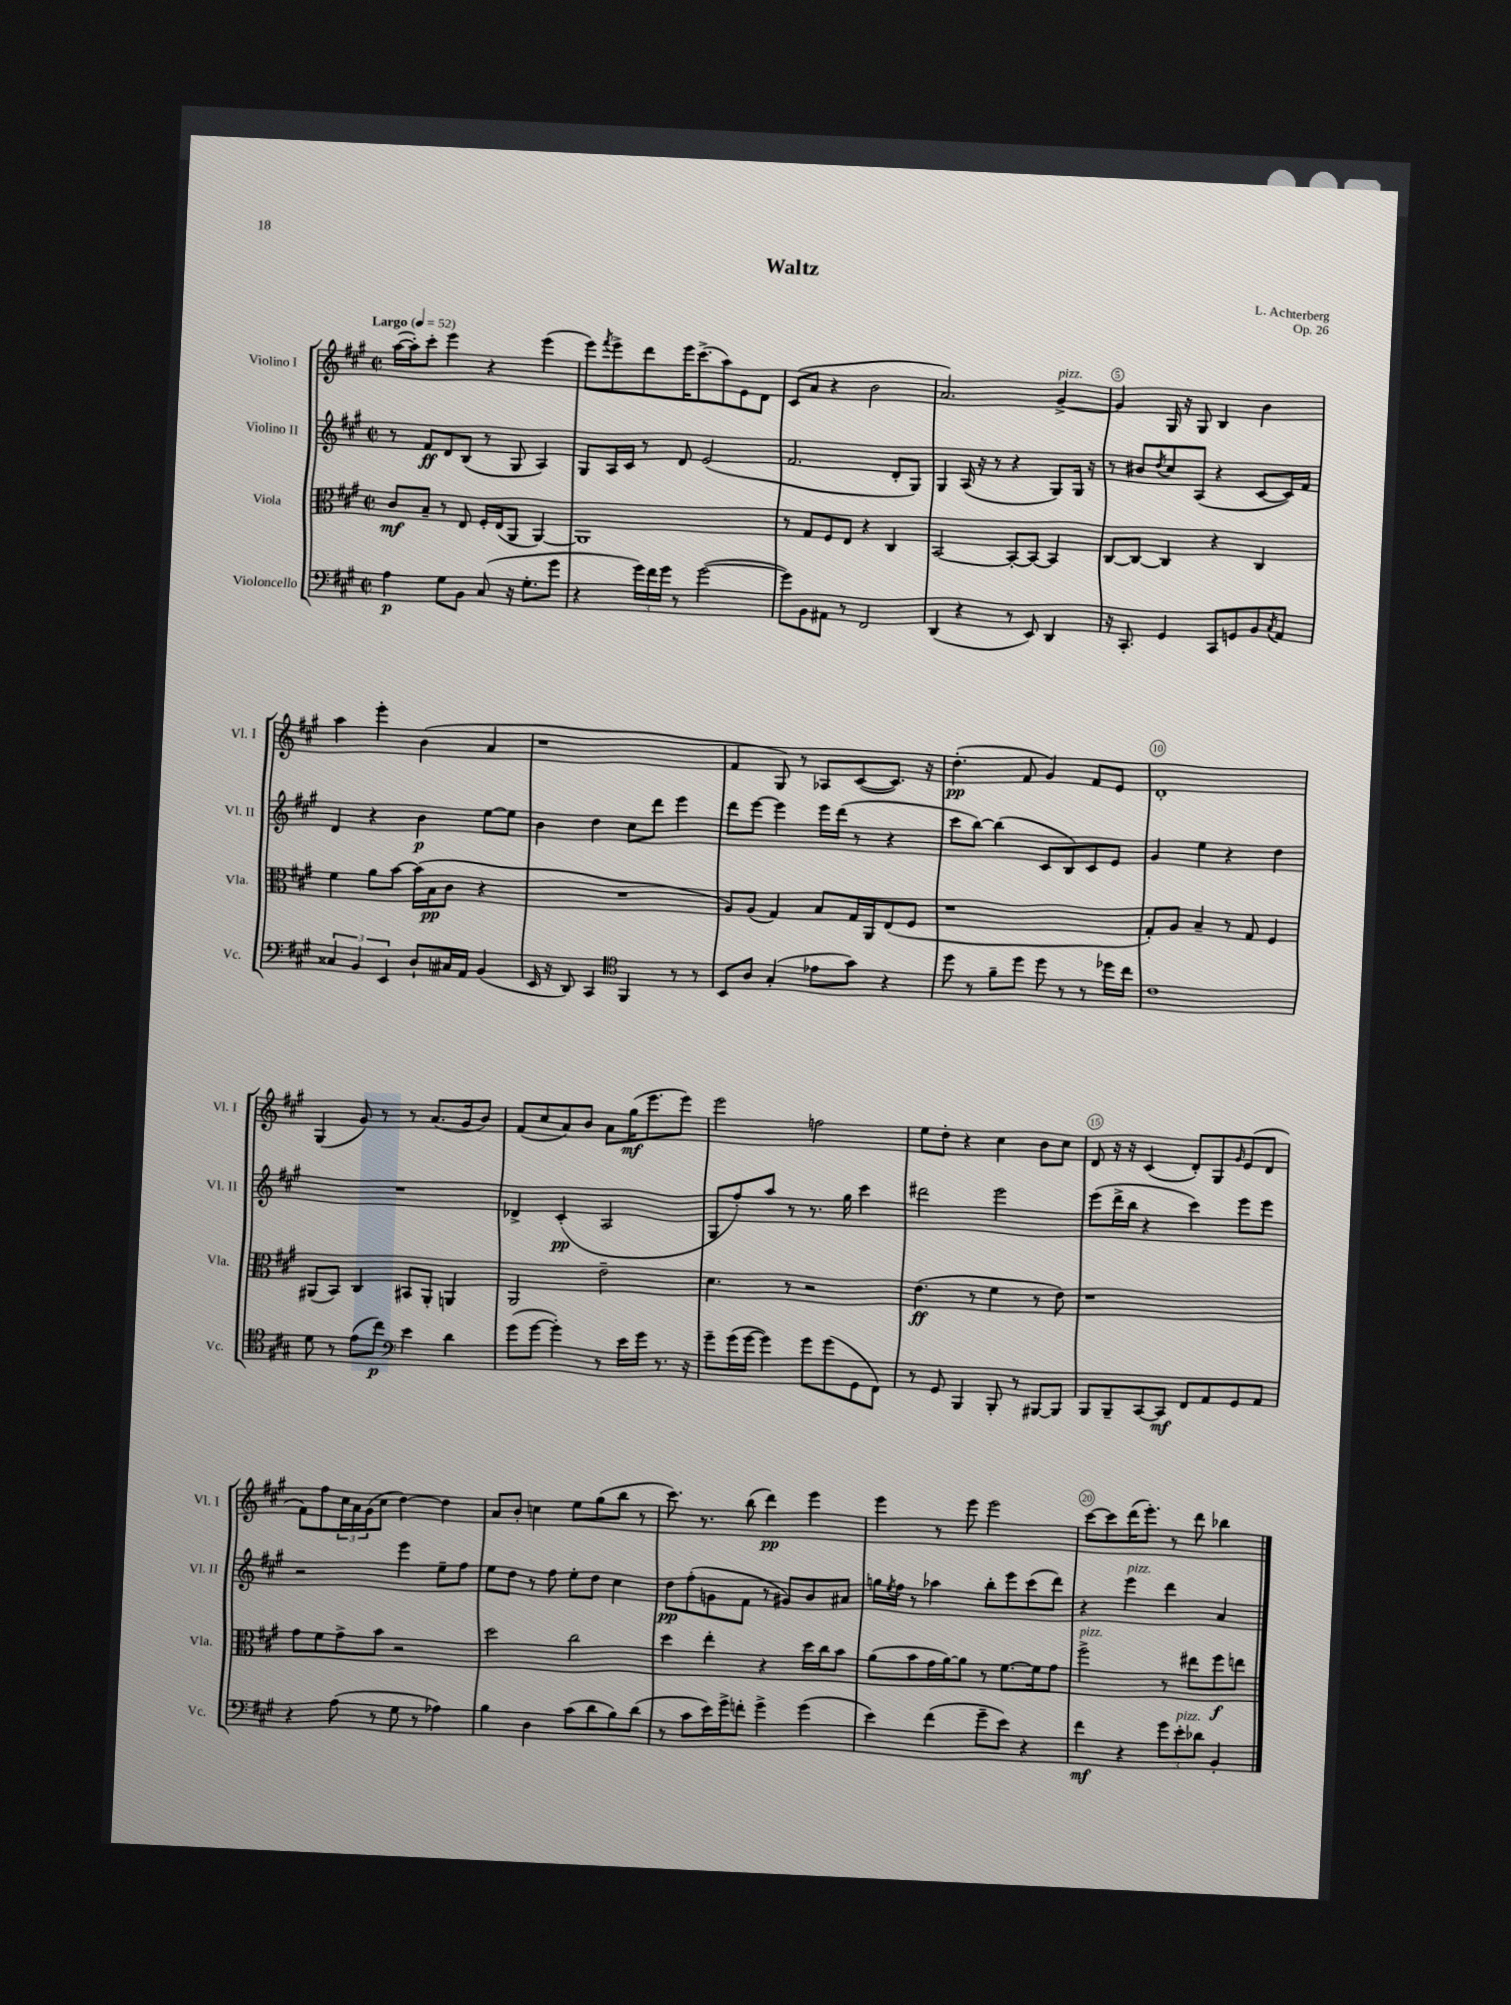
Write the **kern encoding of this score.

**kern	**kern	**kern	**kern
*staff4	*staff3	*staff2	*staff1
*clefF4	*clefC3	*clefG2	*clefG2
*k[f#c#g#]	*k[f#c#g#]	*k[f#c#g#]	*k[f#c#g#]
*M2/2	*M2/2	*M2/2	*M2/2
*met(c|)	*met(c|)	*met(c|)	*met(c|)
*MM52	*MM52	*MM52	*MM52
4A	8c#	8r	([16aa
.	.	.	16aa'])
.	8B~	8f#	8ccc#'
8G#	8r	8d	4eee
8BB	8E	(8B	.
(8C#	16F#'	8r	4r
.	(16E	.	.
16r	8AA	8G#	.
8.G#'	.	.	.
.	[4AA)	4A)	(4eee
8g#	.	.	.
=	=	=	=
4r	1AA]	8G#	8eee)
.	.	.	8qfff#
.	.	16A	8eee^
.	.	16c#	.
24g#)	.	8r	8ddd
24f#	.	.	.
24g#	.	.	.
8r	.	8d	16eee
.	.	.	(8.ccc#^
([2g#	.	(2e	.
.	.	.	8aa)
.	.	.	8e
.	.	.	8d
=	=	=	=
8g#])	8r	2.f#	(8c#
8BB	8G#	.	8a
8AA#	8F#	.	4r
8r	8E	.	.
2FF#	4r	.	2b
.	4C#	8d'	.
.	.	8G#)	.
=	=	=	=
(4DD	[2BB	4G#	2.a)
4r	.	(16A	.
.	.	16r	.
.	.	8r	.
8r	8BB'_	4r	.
8EE)	8BB_	.	.
4DD	4BB]	8G#)	[4g#^
.	.	16G#	.
.	.	16r	.
=	=	=	=
16r	[8C#	8r	4g#]
8.CC#'	.	.	.
.	8C#_	8b#	.
.	.	8qdd	.
4GG#	4C#]	8cc#	16G#
.	.	.	16r
.	.	(8A	8G#
8CC#	4r	4r	4B
8GG	.	.	.
8BB	4C#	[8c#	4b
8qC#	.	.	.
8AA	.	16c#])	.
.	.	16f#	.
=	=	=	=
6C##	4f#	4d	4aa
6BB	.	.	.
.	8a	4r	4eee'
6EE	.	.	.
.	[8b	.	.
8D`	(16b]	4b	(4b
.	16B	.	.
16C#	8c#	.	.
16AA	.	.	.
(4BB	4r	[8ee	4a
.	.	8ee]	.
=	=	=	=
16EE	1r	4b	1r
16r	.	.	.
8DD)	.	.	.
4CC#	.	4dd	.
*clefC4	*	*	*
4FF#	.	8cc#	.
.	.	8ddd	.
8r	.	4eee	.
8r	.	.	.
=	=	=	=
8BB	8A)	8ddd	4f#
8A	(8A	[8eee	.
(4G#'	4G#)	4eee]	8G#)
.	.	.	8r
8e-	8B	16eee	8A-
.	.	(16ddd	.
8g#)	16G#	8r	([8c#
.	16AA	.	.
4r	(8E	4r	8.c#])
.	8F#	.	.
.	.	.	16r
=	=	=	=
8dd	1r	8ccc#	(4.dd'
8r	.	[8bb)	.
8f#~	.	(4bb]	.
8dd	.	.	8f#
8dd	.	8c#	4g#)
8r	.	8B)	.
8r	.	8c#	8f#
16dd-	.	8e	8e
16cc#	.	.	.
=	=	=	=
1c#	8G#')	4g#	1d'
.	8A	.	.
.	4B~	4ee	.
.	8r	4r	.
.	8G#	.	.
.	4F#	4dd	.
=	=	=	=
8d	(8AA#	1r	(4G#
8r	8BB)	.	.
(8e	4C#	.	8g#)
8cc#)	.	.	8r
*clefF4	*	*	*
4e	8BB#	.	8r
.	8AA#'	.	(8.a
4d	4AA	.	.
.	.	.	16g#
.	.	.	8b)
=	=	=	=
(8g#	2AA	4d-^	(8f#
[8g#	.	.	8cc#
4g#'])	.	(4c#'	8a)
.	.	.	8b
8r	2e~	2A	8a
16e	.	.	(16gg#
16g#	.	.	8.eee
8.r	.	.	.
.	.	.	8eee)
16r	.	.	.
=	=	=	=
8g#~	4.d	8G#	2eee
(16g#	.	8ff#')	.
[16g#	.	.	.
4g#])	.	8aa	.
.	8r	8r	.
8g#	2r	8.r	2ff
(8g#	.	.	.
.	.	16gg#	.
8GG#	.	4ccc#	.
8FF#)	.	.	.
=	=	=	=
8r	(4.e	2ddd#	8ee
8GG#	.	.	8dd'
4BBB	.	.	4r
.	8r	.	.
8BBB'	4f#	2eee	4cc#
8r	.	.	.
[8BBB#	8r	.	8b
8BBB#]	8e)	.	8cc#
=	=	=	=
8BBB	1r	(8eee	8d
8BBB~	.	16ddd^	16r
.	.	16bb	16r
[8CC#	.	4r	(4c#
8CC#]	.	.	.
8FF#	.	4ccc#)	8d')
8AA	.	.	8G#
.	.	.	16qqg#
8GG#	.	8eee	(8e
8AA	.	8eee	8d
=	=	=	=
4r	8g#	2r	8f#)
.	8f#	.	8ff#
(8A	8g#^	.	24cc#
.	.	.	24a
.	.	.	(24g#
8r	8b	.	8cc#
8G#	2r	4eee	[4dd)
8r	.	.	.
4A-)	.	8ee~	4dd]
.	.	8ff#	.
=	=	=	=
4B	2dd	8ee	8a
.	.	8dd	8b'
4D	.	8r	4cc
.	.	8ff#	.
(8c#	2cc#	8ee'	8ee
8d	.	8dd	(8gg#
8B)	.	4cc#	8bb
(8d	.	.	8r
=	=	=	=
8r	4dd	8dd	8.ccc#)
8c#	.	(8ff#'	.
.	.	.	8.r
16e)	4ee'	8g	.
16g#^	.	.	.
8f'	.	8f#	(8bb
4g#^	4r	8r	4ddd)
.	.	8g#)	.
(4g#	16dd	8b	4eee
.	16cc#	.	.
.	8b	8a#	.
=	=	=	=
4e)	(8a	16gg	4eee
.	.	8qee	.
.	.	16ff#	.
.	8b	8r	.
(4f#	16g#	4aa-	8r
.	[16a)	.	.
.	8a]	.	8eee
8g#~	8r	8bb'	2eee
8e)	[8.f#	8eee	.
4r	.	(8ccc#	.
.	16f#]	.	.
.	8g#	8ddd)	.
=	=	=	=
4f#	2ff#^	4r	[8ccc#
.	.	.	8ccc#]
4r	.	4eee	(16ddd
.	.	.	8.eee')
12g#	8r	4ddd	8r
12e'	.	.	.
.	8ee#	.	8ddd
12d-	.	.	.
4BB'	8ff#	4a	4bb-
.	8ee	.	.
==	==	==	==
*-	*-	*-	*-
